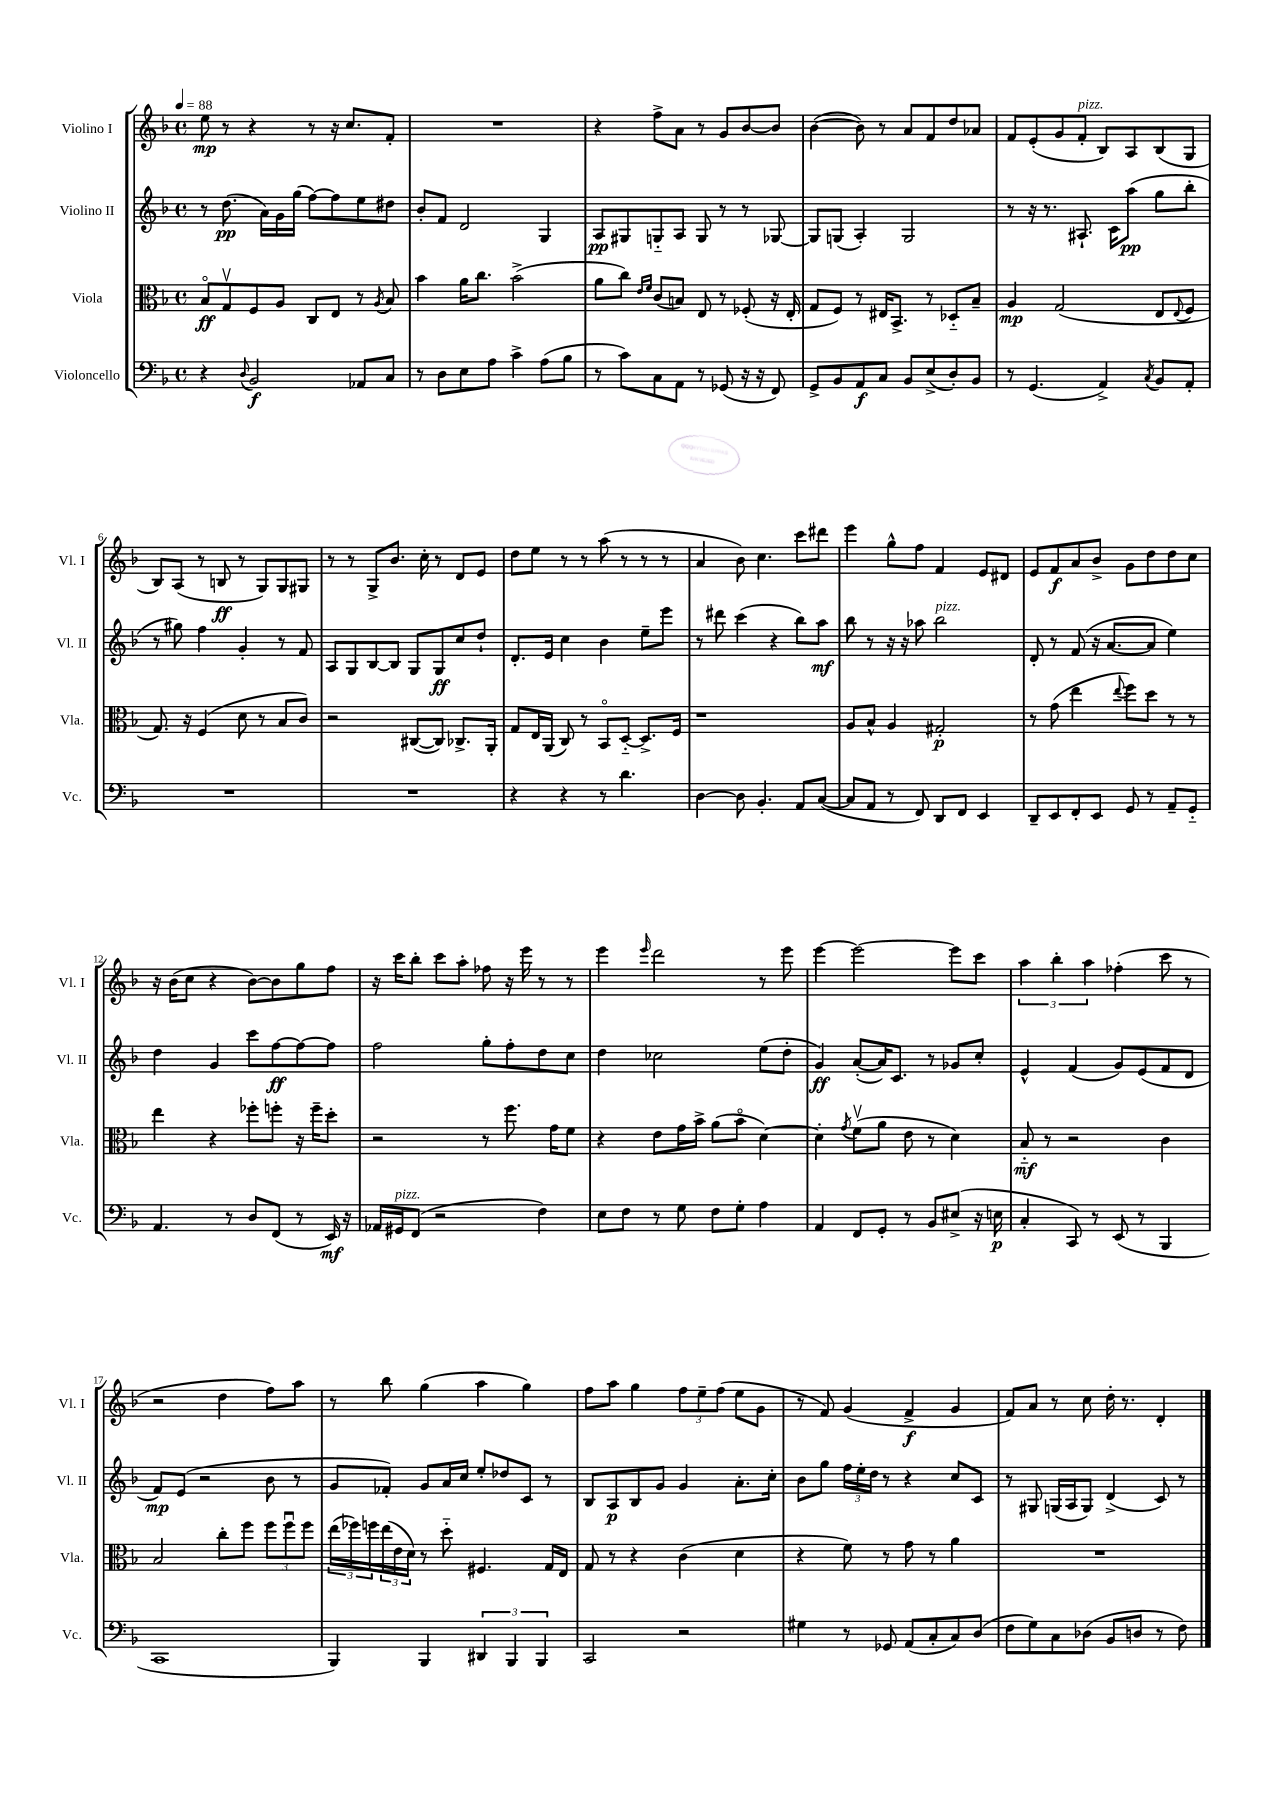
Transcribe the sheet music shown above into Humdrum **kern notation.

**kern	**kern	**kern	**kern
*staff4	*staff3	*staff2	*staff1
*clefF4	*clefC3	*clefG2	*clefG2
*k[b-]	*k[b-]	*k[b-]	*k[b-]
*M4/4	*M4/4	*M4/4	*M4/4
*met(c)	*met(c)	*met(c)	*met(c)
*MM88	*MM88	*MM88	*MM88
4r	8B-o/L	8r	8ee\
.	8Gv/	(8.dd\	8r
8qqD/	.	.	.
2BB-/	8F/	.	4r
.	.	16a\LL)	.
.	8A/J	16g\	.
.	.	(16gg\JJ	.
.	8C/L	[8ff\L)	8r
.	8E/J	8ff\]	16r
.	.	.	8.cc/L
8AA-/L	8r	8ee\	.
.	8qA/	.	.
8C/J	8B-/	8dd#\J	8f'/J
=	=	=	=
8r	4b-\	8b-'/L	1r
8D\L	.	8f/J	.
8E\	16a\LK	2d/	.
.	8.cc\J	.	.
8A\J	.	.	.
4c^\	(2b-^\	.	.
(8A\L	.	4G/	.
8B-\J	.	.	.
=	=	=	=
8r	8a\L	8A/L	4r
8c\L)	8cc\J)	8G#/	.
.	16qqe/LL	.	.
.	16qqf/JJ	.	.
8C\	(8c/L	8G'~/	8ff^\L
8AA\J	8B/J)	8A/J	8a\J
8r	8E/	8G/	8r
(8GG-/	8r	8r	8g/L
16r	(8F-'/	8r	[8b-/
16r	.	.	.
8FF/)	16r	[8G-/	8b-/]J
.	16E'/	.	.
=	=	=	=
8GG^/L	8G/L	8G-/]L	([4b-\
8BB-/	8F/J)	(8G/J	.
8AA/	8r	4A'/)	8b-\])
8C/J	16E#/LK	.	8r
.	8.BB-^/J	.	.
8BB-/L	.	2G/	8a/L
(8E^/	8r	.	8f/
8D'/)	8D-'~/L	.	8dd/
8BB-/J	8B-~/J	.	8a-/J
=	=	=	=
8r	4A/	8r	8f/L
(4.GG/	.	16r	(8e'/
.	.	8.r	.
.	(2G/	.	8g/
.	.	8.A#`/	8f'/J
4AA^/)	.	.	8B-/L)
.	.	16c\LK	.
.	.	(8aa\J	8A/
8qC/	.	.	.
8BB-/L	8E/L	8gg\L	(8B-/
.	8qqE/	.	.
8AA'/J	8F/J	8bb-'\J	8G/J
=	=	=	=
1r	8.G/)	8r	8B-/L)
.	.	8gg#\)	(8A/J
.	16r	.	.
.	(4F/	4ff\	8r
.	.	.	8B/
.	8d\	4g'/	8r
.	8r	.	8G/L)
.	8B-/L	8r	8G/
.	8c/J)	8f/	8G#/J
=	=	=	=
1r	2r	8A/L	8r
.	.	8G/	8r
.	.	[8B-/	8G^/L
.	.	8B-/]J	8.b-/J
.	([8C#/L	8G/L	.
.	.	.	16cc'\
.	8C#/]J)	8G/	8r
.	8.C-^/L	8cc/	8d/L
.	.	8dd`/J	8e/J
.	16AA'/Jk	.	.
=	=	=	=
4r	8G/L	8.d'/L	8dd\L
.	16E/L	.	8ee\J
.	(16AA/JJ	16e/Jk	.
4r	8C/)	4cc\	8r
.	8r	.	8r
8r	8BB-o/L	4b-\	(8aa\
4.d\	[8D'~/J	.	8r
.	8.D^/]L	8ee~\L	8r
.	.	8eee\J	8r
.	16F/Jk	.	.
=	=	=	=
[4D\	1r	8r	4a/
.	.	8ddd#\	.
8D\]	.	(4ccc\	8b-\)
4.BB-'/	.	.	4.cc\
.	.	4r	.
8AA/L	.	8bb-\L)	8ccc\L
([8C/J	.	8aa\J	8ddd#\J
=	=	=	=
8C/]L	8A/L	8bb-\	4eee\
8AA/J	8B-^^/J	8r	.
8r	4A/	16r	8gg^^\L
.	.	16r	.
8FF/)	.	8aa-\	8ff\J
8DD/L	2G#'/	2bb-\	4f/
8FF/J	.	.	.
4EE/	.	.	8e/L
.	.	.	8d#/J
=	=	=	=
8DD~/L	8r	8d'/	8e/L
8EE/	(8g\	8r	8f/
8FF'/	4ee\	(8f/	8a/
8EE/J	.	16r	8b-^/J
.	.	[8.a/L	.
.	8qqee/	.	.
8GG/	8ff\L)	.	8g\L
8r	8dd\J	8a/]J	8dd\
8AA~/L	8r	4ee\)	8dd\
8GG'~/J	8r	.	8cc\J
=	=	=	=
4.AA/	4ee\	4dd\	16r
.	.	.	(16b-\LK
.	.	.	8cc\J
.	4r	4g/	4r
8r	.	.	.
8D/L	8ff-'\L	8ccc\L	[8b-\L)
(8FF/J	8ff'\J	[8ff\	8b-\]
8r	16r	8ff\_	8gg\
.	16ff~\LK	.	.
16EE/)	8dd'\J	8ff\]J	8ff\J
16r	.	.	.
=	=	=	=
16AA-/LL	2r	2ff\	16r
16GG#/J	.	.	16ccc\LK
(8FF/J	.	.	8bb-'\J
2r	.	.	8ccc\L
.	.	.	8aa'\J
.	8r	8gg'\L	8ff-\
.	8.ff\	8ff'\	16r
.	.	.	16eee\
4F\)	.	8dd\	8r
.	16g\LK	.	.
.	8f\J	8cc\J	8r
=	=	=	=
8E\L	4r	4dd\	4eee\
8F\J	.	.	.
.	.	.	16qqeee/
8r	8e\L	2cc-\	2ddd\
8G\	16g\L	.	.
.	16b-^\JJ	.	.
8F\L	(8a\L	.	.
8G'\J	8b-o\J	.	.
4A\	[4d\)	(8ee\L	8r
.	.	8dd'\J	8eee\
=	=	=	=
4AA/	4d'\]	4g/)	[4eee\
.	8qg/	.	.
8FF/L	(8fv\L	([8a'/L	2eee\_
8GG'/J	8a\J	16a/]K)	.
.	.	8.c/J	.
8r	8e\	.	.
8BB-/L	8r	8r	.
(8E#^/J	4d\)	8g-/L	8eee\]L
16r	.	8cc'/J	8ccc\J
16E\	.	.	.
=	=	=	=
4C'/	8B-'~/	4e^^/	6aa\
.	8r	.	.
.	.	.	6bb-'\
8CC/)	2r	(4f/	.
.	.	.	6aa\
8r	.	.	.
(8EE/	.	8g/L)	(4ff-'\
8r	.	(8e/	.
4BBB-/	4c\	8f/	8ccc\
.	.	8d/J	8r
=	=	=	=
1CC	2B-/	8f/L)	2r
.	.	(8e/J	.
.	.	2r	.
.	8cc'\L	.	4dd\
.	8ff\J	.	.
.	12ff\L	8b-\	8ff\L)
.	12ffu\	.	.
.	.	8r	8aa\J
.	12ff\J	.	.
=	=	=	=
4BBB-/)	(24ee\LL	8g/L	8r
.	24ff-\)	.	.
.	24ff\	.	.
.	(24ee\	8f-'/J)	8bb-\
.	24e\	.	.
.	24d\JJ)	.	.
4BBB-/	8r	8g/L	(4gg\
.	8dd'~\	16a/L	.
.	.	16cc/JJ	.
6DD#/	4.F#/	8ee'/L	4aa\
.	.	8dd-/	.
6BBB-/	.	.	.
.	.	8c/J	4gg\)
6BBB-/	.	.	.
.	16G/LL	8r	.
.	16E/JJ	.	.
=	=	=	=
2CC/	8G/	8B-/L	8ff\L
.	8r	8A/	8aa\J
.	4r	8B-/	4gg\
.	.	8g/J	.
2r	(4c\	4g/	12ff\L
.	.	.	12ee~\
.	.	.	(12ff\J
.	4d\	8.a'\L	8ee\L
.	.	.	8g\J
.	.	16cc'\Jk	.
=	=	=	=
4G#\	4r	8b-\L	8r
.	.	8gg\J	8f/)
8r	8f\)	24ff\LL	(4g/
.	.	24ee'\	.
.	.	24dd\JJ	.
8GG-/	8r	8r	.
(8AA/L	8g\	4r	4f^/
8C'/	8r	.	.
8C/)	4a\	8cc/L	4g/
(8D/J	.	8c/J	.
=	=	=	=
8F\L	1r	8r	8f/L)
8G\)	.	8G#/	8a/J
8C\	.	(16G/LL	8r
.	.	16A/J	.
(8D-\J	.	8G/J)	8cc\
8BB-/L	.	(4d^/	16dd'\
.	.	.	8.r
8D/J	.	.	.
8r	.	8c/)	4d'/
8F\)	.	8r	.
==	==	==	==
*-	*-	*-	*-
